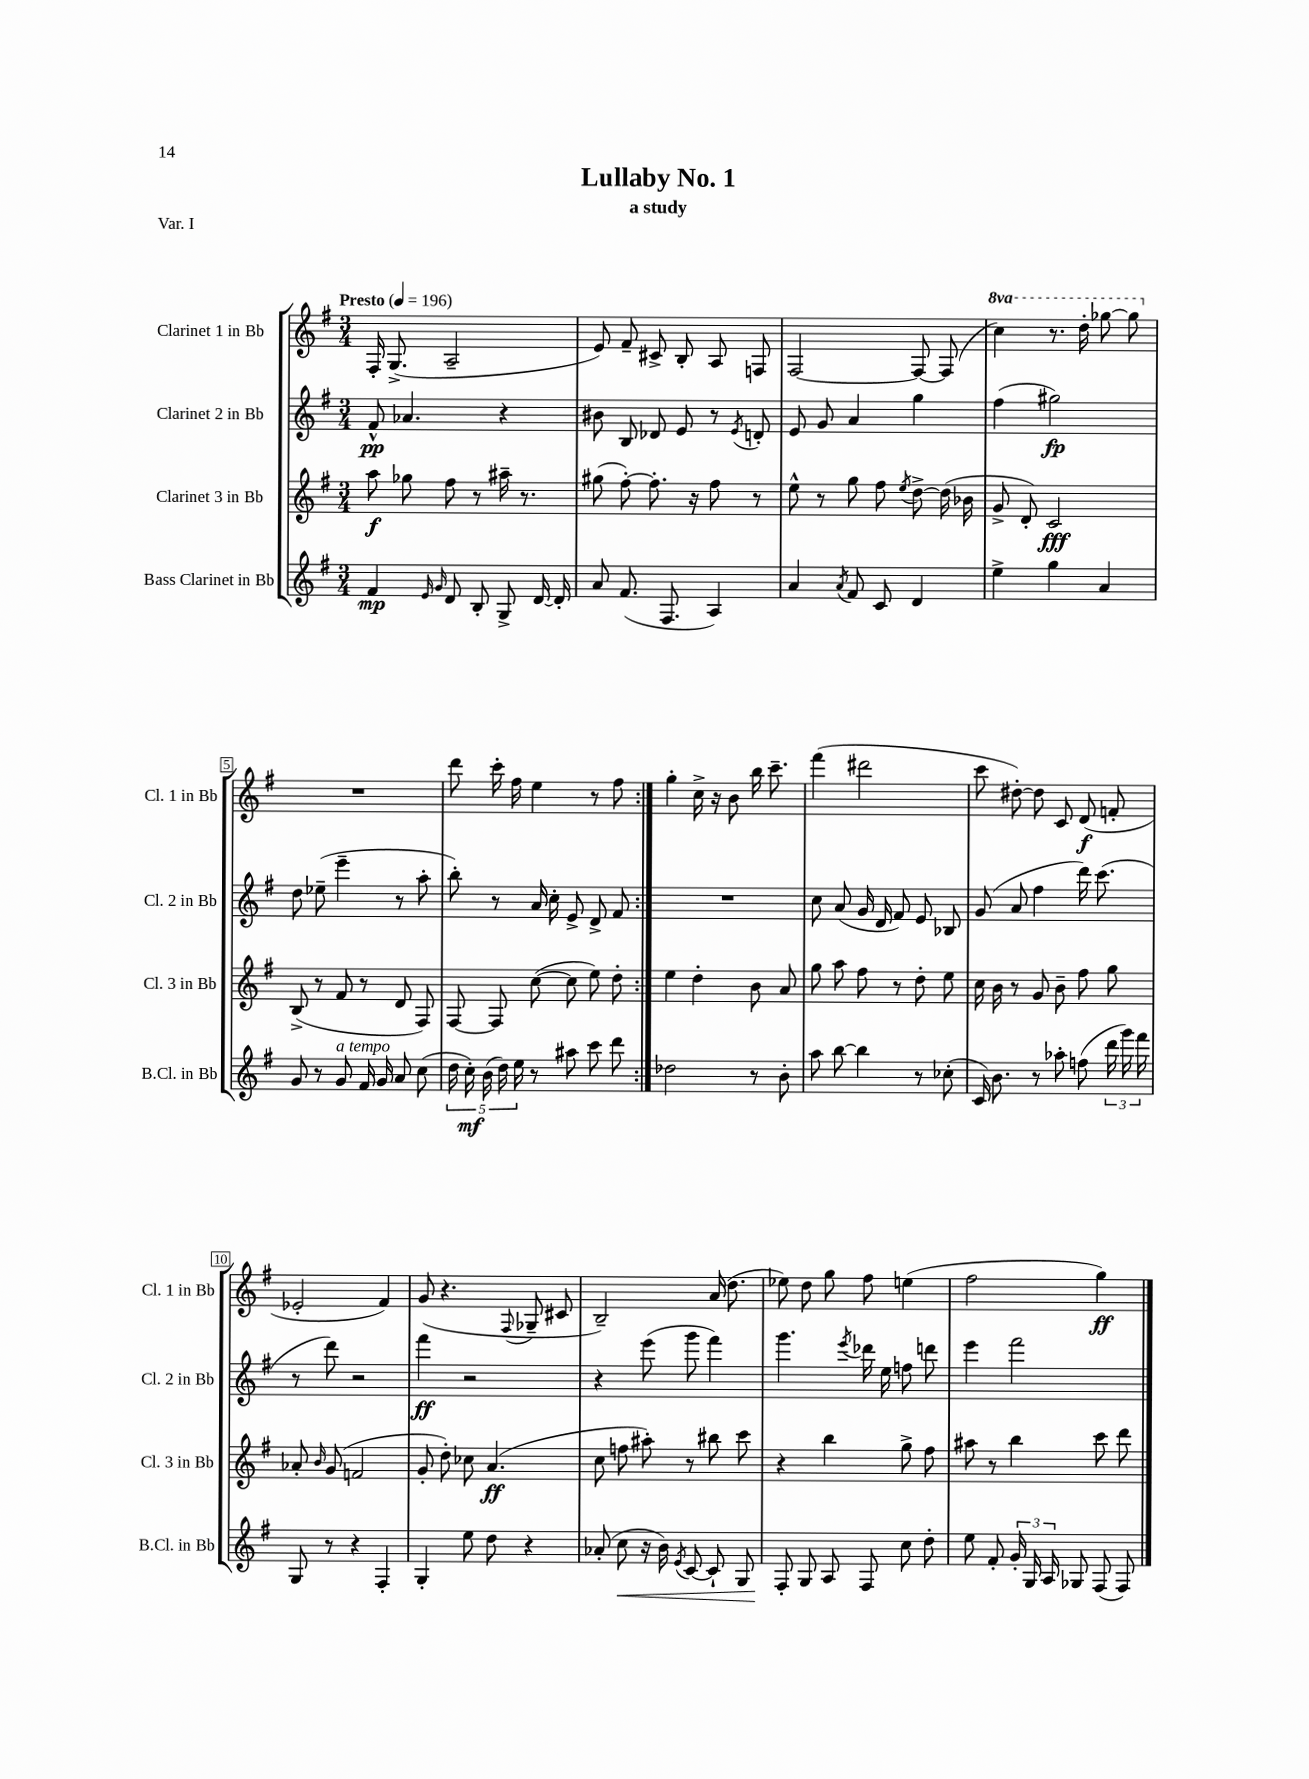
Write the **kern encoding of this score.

**kern	**kern	**kern	**kern
*staff4	*staff3	*staff2	*staff1
*clefG2	*clefG2	*clefG2	*clefG2
*k[f#]	*k[f#]	*k[f#]	*k[f#]
*M3/4	*M3/4	*M3/4	*M3/4
*MM196	*MM196	*MM196	*MM196
4f#/	8aa\	8f#^^/	16F#'/
.	.	.	(8.G^/
.	8gg-\	4.a-/	.
16qqe/	.	.	.
16qqg/	.	.	.
8d/	8ff#\	.	2A~/
8B'/	8r	.	.
8G^/	16aa#~\	4r	.
.	8.r	.	.
[16d/	.	.	.
16d'/]	.	.	.
=	=	=	=
8a/	(8gg#\	8b#\	8e/)
(8.f#/	[8ff#'\)	8B/	8f#~/
.	8.ff#'\]	8d-/	8c#^/
8.F#/	.	.	.
.	.	8e/	8B'/
.	16r	.	.
4A/)	8ff#\	8r	8A/
.	.	8qe/	.
.	8r	8d'/	8F/
=	=	=	=
4a/	8ee^^\	8e/	[2F#/
.	8r	8g/	.
8qa/	.	.	.
8f#/	8gg\	4a/	.
8c/	8ff#\	.	.
.	8qee/	.	.
4d/	[8dd^\	4gg\	8F#/_
.	(16dd\]	.	(8F#/]
.	16b-\	.	.
=	=	=	=
4ee^\	8g^/	(4ff#\	4ccc\)
.	8d'/)	.	.
4gg\	2c/	2gg#\)	8.r
.	.	.	16ddd'\
4a/	.	.	[8ggg-\
.	.	.	8ggg-\]
=	=	=	=
8g/	(8B^/	8dd\	2.r
8r	8r	(8ee-~\	.
8g/	8f#/	4eee~\	.
16f#/	8r	.	.
16g/	.	.	.
8a/	8d/	8r	.
(8cc\	8F#/)	8aa'\	.
=	=	=	=
20dd\	[8F#/	8bb'\)	8ddd\
20cc'\)	.	.	.
(20b\	.	.	.
.	8F#/]	8r	16ccc'\
20dd\)	.	.	.
.	.	.	16ff#\
20ee\	.	.	.
8r	([8cc\	16a/	4ee\
.	.	16cc'\	.
8aa#\	8cc\]	8e^/	.
8ccc\	8ee\)	8d^/	8r
8ddd\	8dd'\	8f#/	8ff#\
=:|!	=:|!	=:|!	=:|!
2dd-\	4ee\	2.r	4gg'\
.	4dd'\	.	16cc^\
.	.	.	16r
.	.	.	8b\
8r	8b\	.	16bb\
.	.	.	8.ccc~\
8b'\	8a/	.	.
=	=	=	=
8aa\	8gg\	8cc\	(4fff#\
[8bb\	8aa\	(8a/	.
4bb\]	8ff#\	16g/	2ddd#\
.	.	16d/	.
.	8r	8f#/)	.
8r	8dd'\	8e/	.
(8cc-'\	8ee\	8B-/	.
=	=	=	=
16c/)	16cc\	(8g/	8ccc\
8.b\	16b\	.	.
.	8r	8a/	[8dd#'\)
8r	8g/	4ff#\	8dd#\]
8aa-'\	8b~\	.	8c/
(8ff\	8ff#\	16ddd\)	(8d/
.	.	(8.ccc\	.
24ddd\	8gg\	.	8f'/
24ggg\)	.	.	.
24fff#\	.	.	.
=	=	=	=
8G/	8a-'/	8r	2e-'/
.	16qqb/	.	.
8r	(8g/	8ddd\)	.
4r	2f/	2r	.
4F#'/	.	.	4f#/)
=	=	=	=
4G'/	8g'/	4fff#\	(8g/
.	8dd'\)	.	4.r
8ee\	8cc-\	2r	.
8dd\	(4.a/	.	.
.	.	.	8qqF#/
4r	.	.	8G-~/
.	.	.	8c#/
=	=	=	=
(8a-'/	8cc\	4r	2B~/)
8cc\	8ff\	.	.
16r	8aa#'\)	(8eee\	.
16b\)	.	.	.
8qe/	.	.	.
[8c/	8r	8ggg\	.
8c`/]	8bb#\	4fff#\)	(16a/
.	.	.	8.dd\
8G/	8ccc\	.	.
=	=	=	=
8F#'/	4r	4.ggg\	8ee-\)
8G/	.	.	8dd\
8A/	4bb\	.	8gg\
.	.	8qeee/	.
8F#/	.	16ddd-\	8ff#\
.	.	16ee\	.
8cc\	8gg^\	8ff\	(4ee\
8dd'\	8ff#\	8ddd\	.
=	=	=	=
8ee\	8aa#\	4eee\	2ff#\
8f#'/	8r	.	.
24g'/	4bb\	2fff#\	.
24G/	.	.	.
24A/	.	.	.
8G-/	.	.	.
(8F#/	8ccc\	.	4gg\)
8F#/)	8ddd\	.	.
==	==	==	==
*-	*-	*-	*-
